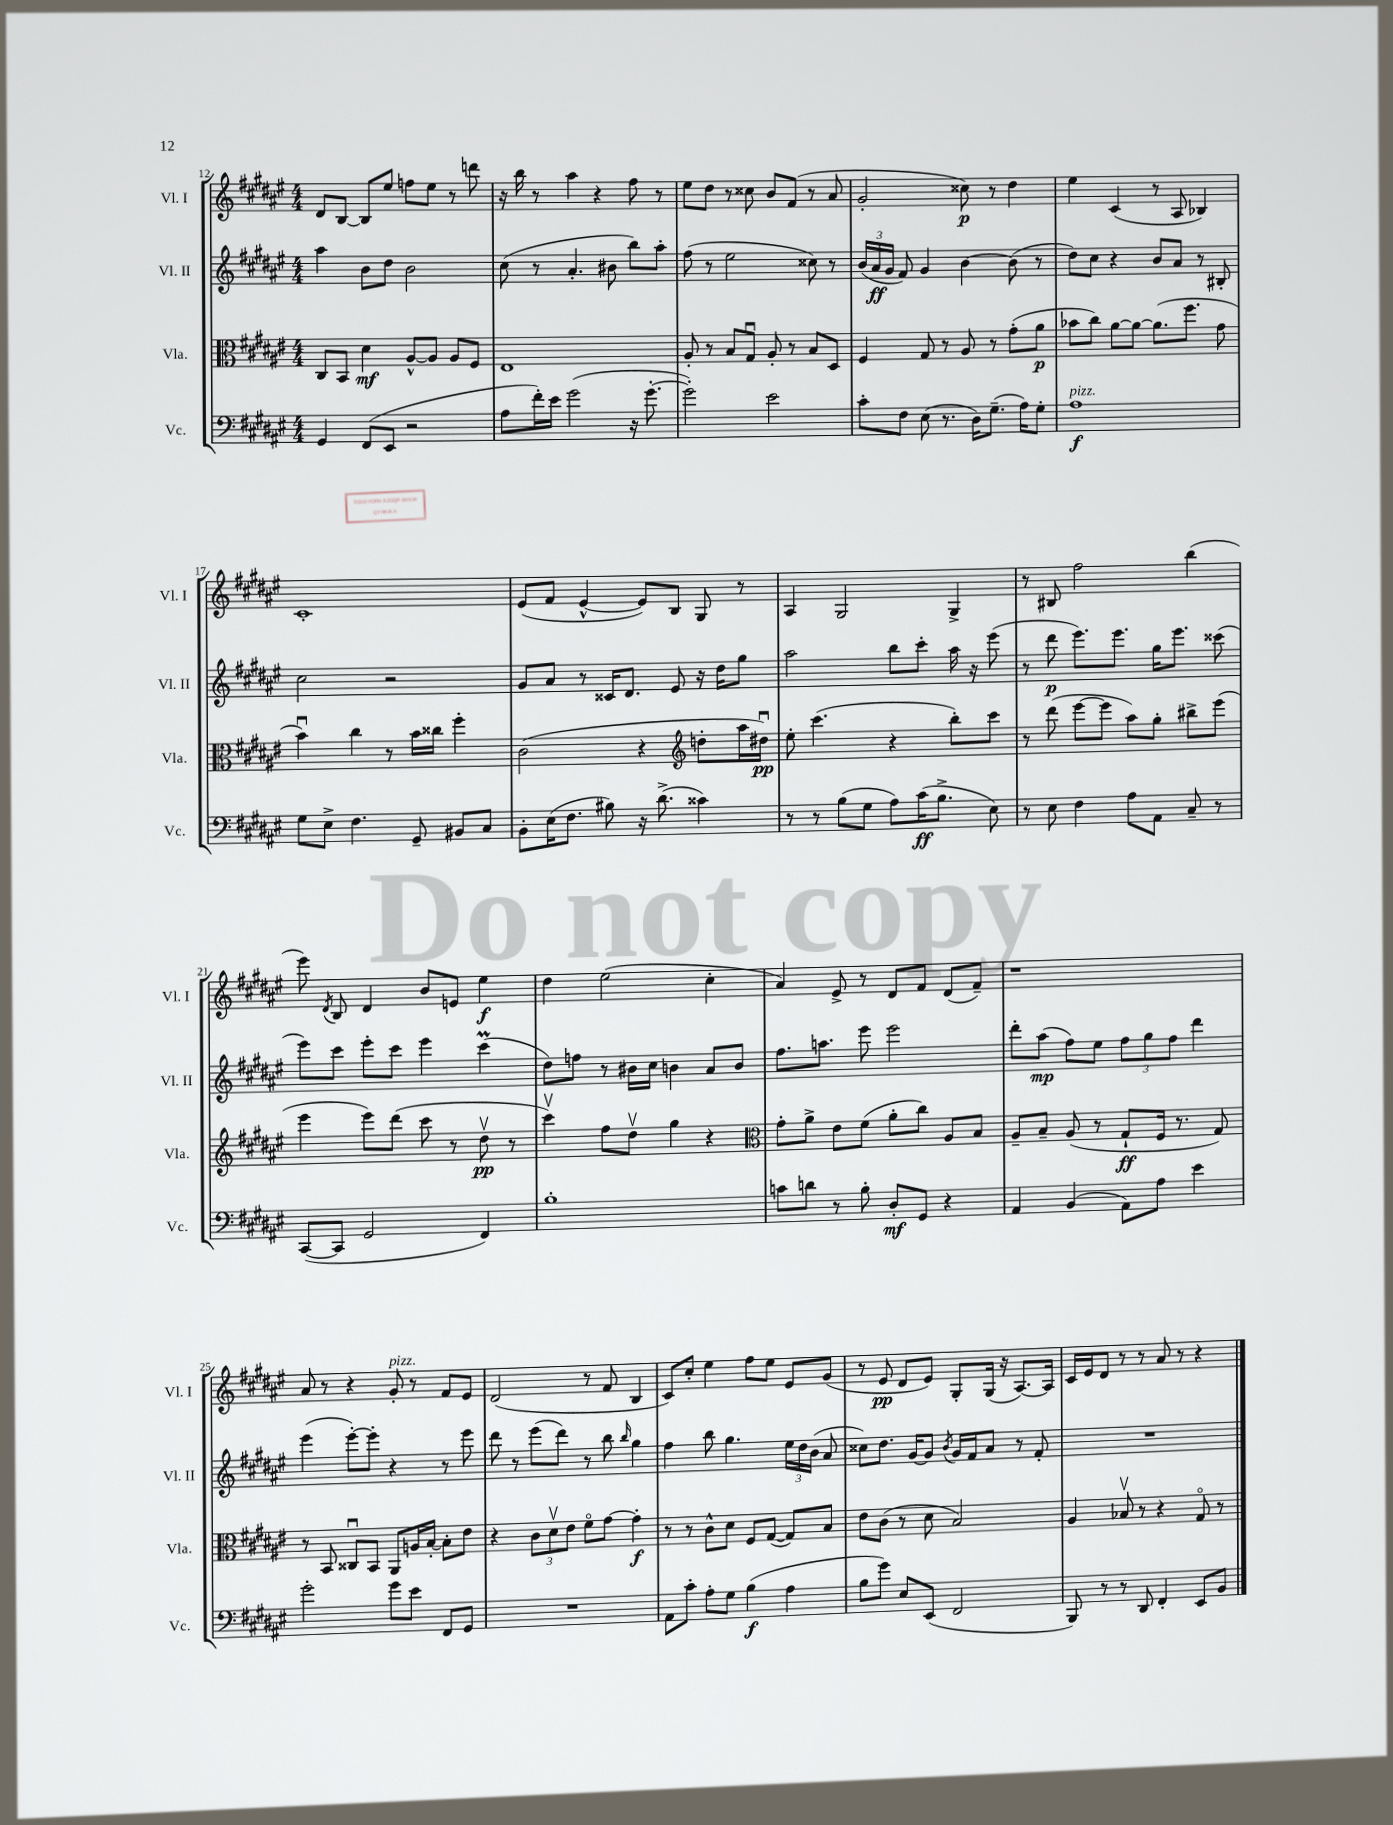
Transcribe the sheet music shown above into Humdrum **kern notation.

**kern	**dynam	**kern	**dynam	**kern	**dynam	**kern	**dynam
*part4	*part4	*part3	*part3	*part2	*part2	*part1	*part1
*staff4	*staff4	*staff3	*staff3	*staff2	*staff2	*staff1	*staff1
*I"Vc.	*	*I"Vla.	*	*I"Vl. II	*	*I"Vl. I	*
*I'Vc.	*	*I'Vla.	*	*I'Vl. II	*	*I'Vl. I	*
*clefF4	*	*clefC3	*	*clefG2	*	*clefG2	*
*k[f#c#g#d#a#e#]	*	*k[f#c#g#d#a#e#]	*	*k[f#c#g#d#a#e#]	*	*k[f#c#g#d#a#e#]	*
*M4/4	*	*M4/4	*	*M4/4	*	*M4/4	*
=12	=12	=12	=12	=12	=12	=12	=12
4GG#/	.	8C#/L	.	4aa#\	.	8d#/L	.
.	.	8BB/J	.	.	.	[8B/J	.
(8FF#/L	.	4d#\	mf	8b\L	.	8B/L]	.
8EE#/J	.	.	.	8dd#\J	.	8ee#/J	.
2r	.	[8A#^^/L	.	2b\	.	8ffn\L	.
.	.	8A#/J]	.	.	.	8ee#\J	.
.	.	8A#/L	.	.	.	8r	.
.	.	8F#/J	.	.	.	8dddn\	.
=13	=13	=13	=13	=13	=13	=13	=13
8A#\L	.	1E#	.	(8cc#\	.	16r	.
.	.	.	.	.	.	16bb\	.
16f#'\L)	.	.	.	8r	.	8r	.
16e#\JJ	.	.	.	.	.	.	.
(2g#\	.	.	.	4.a#'/	.	4aa#\	.
.	.	.	.	.	.	4r	.
.	.	.	.	8b#X\	.	.	.
16r	.	.	.	8bb\L)	.	8ff#\	.
[8.g#'\	.	.	.	.	.	.	.
.	.	.	.	8aa#'\J	.	8r	.
=14	=14	=14	=14	=14	=14	=14	=14
2g#'\])	.	8A#'/	.	(8ff#\	.	8ee#\L	.
.	.	8r	.	8r	.	8dd#\J	.
.	.	8B/L	.	2ee#\	.	8r	.
.	.	8G#u/J	.	.	.	8cc##X\	.
2e#\	.	8A#'/	.	.	.	8b/L	.
.	.	8r	.	.	.	(8f#/J	.
.	.	8B/L	.	8cc##X\)	.	8r	.
.	.	8D#/J	.	8r	.	8a#/	.
=15	=15	=15	=15	=15	=15	=15	=15
8c#'\L	.	4F#/	.	(24b/LL	.	2g#'/	.
.	.	.	.	24a#/	ff	.	.
.	.	.	.	24g#/JJ	.	.	.
8F#\J	.	.	.	8f#/)	.	.	.
(8E#\	.	8G#/	.	4g#/	.	.	.
8.r	.	8r	.	.	.	.	.
.	.	8A#/	.	[4b\	.	8cc##X\)	p
16D#\KL)	.	.	.	.	.	.	.
(8.G#~\J	.	8r	.	.	.	8r	.
.	.	(8g#'\L	.	(8b\]	.	4dd#\	.
16A#\KL)	.	.	.	.	.	.	.
8G#'\J	.	8a#\J	p	8r	.	.	.
=16	=16	=16	=16	=16	=16	=16	=16
!LO:TX:a:i:t=pizz.	!	!	!	!	!	!	!
1A#	f	8b-X\L	.	8dd#\L)	.	4ee#\	.
.	.	8cc#\J)	.	8cc#\J	.	.	.
.	.	[8a#\L	.	4r	.	(4c#/	.
.	.	8a#\J_	.	.	.	.	.
.	.	(8.a#\L]	.	8b/L	.	8r	.
.	.	.	.	8a#/J	.	8A#/	.
.	.	8.ff#\J	.	.	.	.	.
.	.	.	.	8r	.	4B-X/)	.
.	.	8g#\	.	8B#X'/	.	.	.
!!LO:LB:g=z
=17	=17	=17	=17	=17	=17	=17	=17
8G#\L	.	4bu\)	.	2cc#\	.	1c#'	.
8E#^\J	.	.	.	.	.	.	.
4.F#\	.	4cc#\	.	.	.	.	.
.	.	8r	.	2r	.	.	.
8GG#~/	.	16b\LL	.	.	.	.	.
.	.	16cc##X\JJ	.	.	.	.	.
8BB#X/L	.	4ff#'\	.	.	.	.	.
8C#/J	.	.	.	.	.	.	.
=18	=18	=18	=18	=18	=18	=18	=18
8BB'\L	.	(2c#\	.	8g#/L	.	(8e#/L	.
(16E#\K	.	.	.	8a#/J	.	8f#/J	.
8.F#\J	.	.	.	.	.	.	.
.	.	.	.	8r	.	[4e#^^/	.
8B#X\)	.	.	.	16c##X/KL	.	.	.
.	.	.	.	8.d#/J	.	.	.
16r	.	4r	.	.	.	8e#/L])	.
(8.d#^\	.	.	.	.	.	.	.
.	.	.	.	8e#/	.	8B/J	.
*	*	*clefG2	*	*	*	*	*
4c##X\)	.	8ddn'\L	.	16r	.	8G#/	.
.	.	.	.	16dd#\KL	.	.	.
.	.	16aa#\L	.	8gg#\J	.	8r	.
.	.	16dd#Xu\JJ)	pp	.	.	.	.
=19	=19	=19	=19	=19	=19	=19	=19
8r	.	8ee#'\	.	2aa#\	.	4A#/	.
8r	.	(4.ccc#\	.	.	.	.	.
(8B\L	.	.	.	.	.	2G#/	.
8G#\J	.	.	.	.	.	.	.
8A#\L)	.	4r	.	8bb\L	.	.	.
(16c#\K	ff	.	.	8ccc#'\J	.	.	.
8.B^\J	.	.	.	.	.	.	.
.	.	8bb'\L)	.	16aa#\	.	4G#^/	.
.	.	.	.	16r	.	.	.
8E#\)	.	8ccc#\J	.	(8eee#\	.	.	.
=20	=20	=20	=20	=20	=20	=20	=20
8r	.	8r	.	8r	.	8r	.
8E#\	.	(8ddd#\	.	8ddd#\	p	8B#X/	.
4F#\	.	[8eee#\L	.	8.eee#\L)	.	2ff#\	.
.	.	8eee#\J]	.	.	.	.	.
.	.	.	.	8.eee#\J	.	.	.
8A#\L	.	8aa#\L)	.	.	.	.	.
8AA#\J	.	8gg#'\J	.	16gg#\KL	.	.	.
.	.	.	.	8.eee#\J	.	.	.
8C#~/	.	8bb#X^\L	.	.	.	(4bb\	.
8r	.	(8eee#\J	.	(8ccc##X\	.	.	.
!!LO:LB:g=z
=21	=21	=21	=21	=21	=21	=21	=21
([8CC#/L	.	4eee#\	.	8eee#\L)	.	8eee#\)	.
.	.	.	.	.	.	8qd#/	.
8CC#/J]	.	.	.	8ccc#\J	.	8B/	.
2GG#/	.	8eee#\L)	.	8eee#'\L	.	4d#/	.
.	.	(8ddd#\J	.	8ccc#\J	.	.	.
.	.	8ccc#\	.	4eee#\	.	8b/L	.
.	.	8r	.	.	.	8en/J	.
4FF#/)	.	8dd#v\	pp	(4ccc#M\	.	4ee#\	f
.	.	8r	.	.	.	.	.
=22	=22	=22	=22	=22	=22	=22	=22
1B'	.	4ccc#v\)	.	8dd#\L)	.	4dd#\	.
.	.	.	.	8ffn\J	.	.	.
.	.	8ff#\L	.	8r	.	(2ee#\	.
.	.	8dd#v\J	.	16b#X\LL	.	.	.
.	.	.	.	16cc#\JJ	.	.	.
.	.	4gg#\	.	4bn\	.	.	.
.	.	4r	.	8a#/L	.	4cc#'\	.
.	.	.	.	8b/J	.	.	.
=23	=23	=23	=23	=23	=23	=23	=23
*	*	*clefC3	*	*	*	*	*
8cn\L	.	8g#'\L	.	8.ff#\L	.	4a#/)	.
8dn\J	.	8a#^\J	.	.	.	.	.
.	.	.	.	8.aan\J	.	.	.
8r	.	8e#\L	.	.	.	8e#^/	.
8B'\	.	(8f#\J	.	8eee#\	.	8r	.
8D#'/L	mf	8a#'\L	.	2eee#\	.	8d#/L	.
8GG#/J	.	8cc#\J)	.	.	.	8f#/J	.
4r	.	8A#/L	.	.	.	(8d#/L	.
.	.	8B/J	.	.	.	8f#~/J)	.
=24	=24	=24	=24	=24	=24	=24	=24
4AA#/	.	8A#~/L	.	8ddd#'\L	.	1r	.
.	.	8B~/J	.	(8aa#\J	mp	.	.
(4BB/	.	(8A#/	.	8ff#\L)	.	.	.
.	.	8r	.	8ee#\J	.	.	.
8AA#\L)	.	8G#`/L	ff	12ff#\L	.	.	.
.	.	.	.	12gg#\	.	.	.
8A#\J	.	16F#/Jk	.	.	.	.	.
.	.	.	.	12ff#\J	.	.	.
.	.	8.r	.	.	.	.	.
4e#\	.	.	.	4ddd#\	.	.	.
.	.	8G#/)	.	.	.	.	.
!!LO:LB:g=z
=25	=25	=25	=25	=25	=25	=25	=25
2g#'\	.	8r	.	(4eee#\	.	8a#/	.
.	.	8BB/	.	.	.	8r	.
.	.	8C##Xu/L	.	[8eee#'\L)	.	4r	.
.	.	8BB/J	.	8eee#'\J]	.	.	.
!	!	!	!	!	!	!LO:TX:a:i:t=pizz.	!
8g#\L	.	8AA#/L	.	4r	.	8g#'/	.
8e#\J	.	16An/L	.	.	.	8r	.
.	.	[16B'/JJ	.	.	.	.	.
8FF#/L	.	8B'\L]	.	8r	.	8f#/L	.
8GG#/J	.	8e#\J	.	8eee#\	.	8e#/J	.
=26	=26	=26	=26	=26	=26	=26	=26
1r	.	4r	.	8ddd#\	.	(2d#/	.
.	.	.	.	8r	.	.	.
.	.	12c#\L	.	(8eee#\L	.	.	.
.	.	12d#v\	.	.	.	.	.
.	.	.	.	8ddd#\J)	.	.	.
.	.	12e#\J	.	.	.	.	.
.	.	8f#\L	.	8r	.	8r	.
.	.	[8g#\J	.	8bb\	.	8f#/	.
.	.	.	.	16qqbb/	.	.	.
.	.	4g#'\]	f	4gg#\	.	4B/	.
=27	=27	=27	=27	=27	=27	=27	=27
8AA#\L	.	8r	.	4ff#\	.	8c#/L)	.
8c#'\J	.	8r	.	.	.	8cc#'/J	.
8A#'\L	.	8c#^^\L	.	8bb\	.	4ee#\	.
8G#\J	.	8d#\J	.	4.gg#\	.	.	.
(4B\	f	8F#/L	.	.	.	8ff#\L	.
.	.	([8G#/J	.	.	.	8ee#\J	.
4A#\	.	8G#/L])	.	24ee#\LL	.	8e#/L	.
.	.	.	.	24dd#\	.	.	.
.	.	.	.	(24b\JJ	.	.	.
.	.	8B/J	.	8a#/	.	(8g#/J	.
=28	=28	=28	=28	=28	=28	=28	=28
8B\L	.	8e#\L	.	8cc##X\L)	.	8r	.
8g#\J)	.	(8c#\J	.	8.dd#\J	.	8e#/	pp
8E#/L	.	8r	.	.	.	8d#/L	.
.	.	.	.	[16g#/KL	.	.	.
(8EE#/J	.	8d#\	.	8g#/J]	.	8e#/J)	.
.	.	.	.	8qb/	.	.	.
2FF#/	.	2B/)	.	16g#/LL	.	8G#'/L	.
.	.	.	.	16f#/J	.	.	.
.	.	.	.	8a#/J	.	(16G#/Jk	.
.	.	.	.	.	.	16r	.
.	.	.	.	8r	.	[8.A#/L)	.
.	.	.	.	8f#'/	.	.	.
.	.	.	.	.	.	16A#/Jk]	.
=29	=29	=29	=29	=29	=29	=29	=29
8BBB/)	.	4A#/	.	1r	.	16c#/LL	.
.	.	.	.	.	.	16e#/J	.
8r	.	.	.	.	.	8d#/J	.
8r	.	8B-Xv/	.	.	.	8r	.
8DD#/	.	8r	.	.	.	8r	.
4FF#'/	.	4r	.	.	.	8a#/	.
.	.	.	.	.	.	8r	.
8EE#/L	.	8G#/	.	.	.	4r	.
8BB/J	.	8r	.	.	.	.	.
==	==	==	==	==	==	==	==
*-	*-	*-	*-	*-	*-	*-	*-
